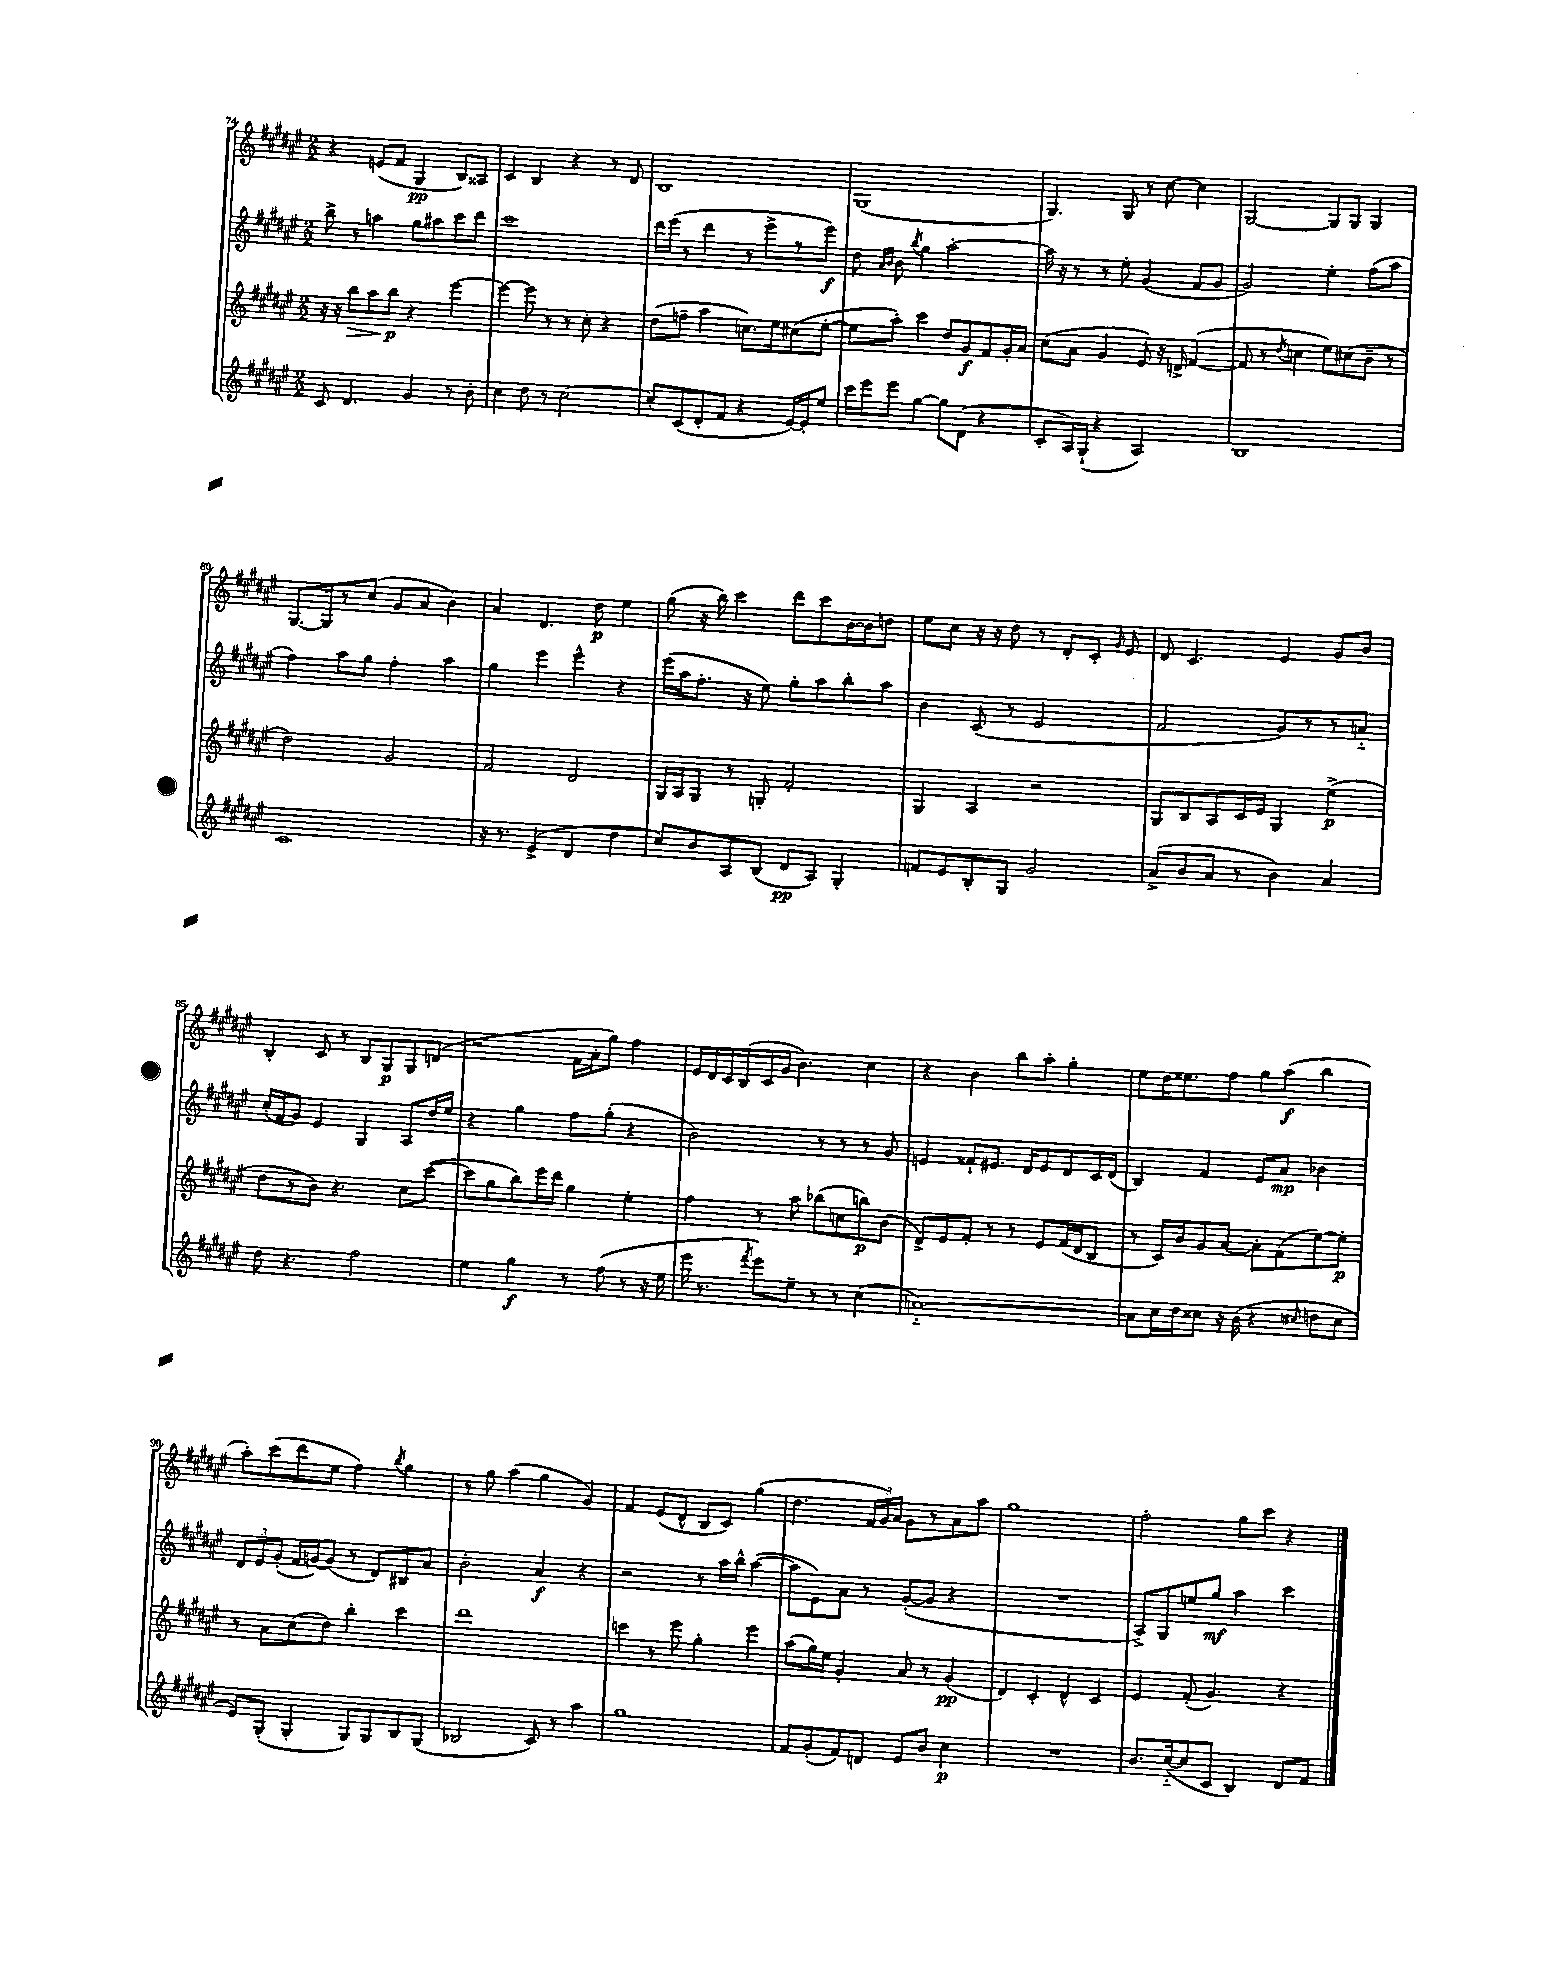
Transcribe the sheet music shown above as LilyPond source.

<<
\new StaffGroup <<
\new Staff = "s0" {
    \clef treble \key fis \major \numericTimeSignature \time 2/2
    \autoBeamOff r4 e'8[( fis'8] gis4\pp b8[) aisis8] |
    cis'4 b4 r4 r8 dis'8 |
    b1 |
    gis1( |
    gis4.) gis8 r8 cis''8~ cis''4 |
    gis2~ gis8[ gis8] gis4 |
    gis8.[~ gis16 r8 cis''8]( gis'8[ ais'8] b'4) |
    ais'4 dis'4. dis''8\p eis''4 |
    gis''8( r16 b''16) cis'''4 dis'''8[ cis'''8 b'16~ b'16 d''8] |
    eis''8[ cis''8] r16 r16 dis''8 r8 dis'8[-. cis'8]-. \grace { gis'16 } eis'8 |
    dis'8 cis'4. eis'4 gis'8[ b'8] |
    b4-. cis'8 r8 b8[ gis8\p gis8 d'8]( |
    r2 fis'16[ ais'16-. gis''8]) fis''4 |
    eis'16[ dis'16 cis'16 b16( cis'16 gis'16] b'4.) cis''4 |
    r4 b'4 b''8[ ais''8]-. gis''4-. |
    eis''8[ dis''16 eisis''8. fis''8] gis''8[ ais''8]\f( b''4 |
    ais''8[-.) cis'''8( dis'''8 eis''8] fis''4) \acciaccatura { b''8 } gis''4 |
    r8 gis''8 ais''4( gis''4 gis'4) |
    fis'4 eis'8[( dis'8]-^ b8[ cis'8]) gis''4( |
    dis''4. \tuplet 3/2 { fis'16[ gis'16) ais'16] } gis'8[ r8 ais'8 ais''8] |
    gis''1 |
    fis''2-. gis''8[ cis'''8] r4 \bar "|." |
}
\new Staff = "s1" {
    \clef treble \key fis \major \numericTimeSignature \time 2/2
    \autoBeamOff b''8-> r8 a''4 gis''8[ ais''8 cis'''8 dis'''8] |
    cis'''1 |
    dis'''16[ eis'''16]( r8 dis'''4 r8 eis'''8[-> r8 eis'''8]\f) |
    dis''8 \grace { ais'16[ b'16] } b'8 \acciaccatura { b''8 } gis''4 ais''2~-. |
    ais''16 r16 r8 r8 eis''8-. gis'4( fis'8[ gis'8] |
    gis'2) eis''4-. fis''8[( ais''8] |
    fis''4) ais''8[ gis''8] fis''4-. ais''4 |
    gis''4 eis'''4 eis'''4-^ r4 |
    eis'''16[( ais''16 fis''8.]-. r16 eis''8) gis''8[-. ais''8 b''8-. ais''8] |
    b'4 cis'8( r8 eis'2 |
    fis'2 gis'8[) r8 r8 a'8]-_ |
    cis''16[-.( fis'16 gis'8]) eis'4 gis4 ais8[ dis''16 eis''16] |
    r4 gis''4 fis''8[ gis''8]-.( r4 |
    b'2) r8 r8 r8 gis'8 |
    e'4 fisis'8[-! eis'8.] dis'16[ eis'8 dis'8 cis'16 dis'16]( |
    b4) fis'4 eis'8[ ais'8]\mp bes'4 |
    \tuplet 3/2 { dis'8[ eis'8 gis'8]-.( } fis'16[ g'16~) g'8]( r8 dis'8[) bis8 ais'8] |
    b'2-. ais'4\f r4 |
    r2 r8 ais''16[ b''16]-^ ais''4~( |
    ais''8[ eis'8) ais'8] r8 gis'8[~-.( gis'8] r4 |
    R1 |
    ais8[->) gis8 e''8 gis''8]\mf ais''4 cis'''4 \bar "|." |
}
\new Staff = "s2" {
    \clef treble \key fis \major \numericTimeSignature \time 2/2
    \autoBeamOff r16 r16 b''8[\> ais''8 b''8]\p\! r4 eis'''4~ |
    eis'''4~ eis'''8 r8 r8 cis''8-. r4 |
    dis''8[( f''8]-- ais''4 c''8.[) eis''16 cis''8( eis''8]~-. |
    eis''8[ ais''8]-.) cis'''4 dis''8[ gis'8\f fis'8 gis'16-. ais'16] |
    cis''8[( ais'8] gis'4 eis'8) r16 d'16-> fis'4~( |
    fis'8 r8 \acciaccatura { dis''8 } c''4 eis''8[) cis''8( b'8]-- r8 |
    dis''2) gis'2 |
    fis'2 dis'2 |
    gis16[ ais16 gis8] r8 g8-. fis'2-. |
    gis4 ais4 r2 |
    gis8[ b8 ais8 cis'16 eis'16] gis4 eis''4->\p( |
    dis''8[ r8 b'8]) r4. cis''8[ cis'''8]~( |
    cis'''8[ gis''8 b''8) eis'''16 dis'''16] gis''4 eis''4-. |
    fis''4 r8 ais''8 bes''8[( c''8 b''8\p) b'8]( |
    dis'8[->) eis'8 fis'8]-. r8 r8 eis'8[ fis'16( dis'16 b8] |
    r8 cis'16[) b'16 gis'8 ais'8]~ ais'8[-. fis'8( eis''8~) eis''8]-.\p |
    r8 ais'8[ cis''8( dis''8]) b''4-. cis'''4 |
    dis'''1 |
    c'''4 r8 eis'''8 gis''4-. eis'''4 |
    ais''8[( gis''16) eis''16] gis'4-. ais'8 r8 gis'4\pp( |
    dis'4) cis'4-. dis'4-^ cis'4 |
    eis'4 fis'8-.( gis'4.) r4 \bar "|." |
}
\new Staff = "s3" {
    \clef treble \key fis \major \numericTimeSignature \time 2/2
    \autoBeamOff cis'8 dis'4. gis'4 r8 b'8-. |
    cis''4 dis''8 r8 cis''2~ |
    cis''8[-. cis'8( dis'8-. fis'8] r4 eis'16[~) eis'16-. eis''8] |
    cis'''16[ eis'''16 eis'''8] gis''4~ gis''8[ dis'8]( r4 |
    cis'8[-. ais16) gis16]-!( r4 ais2) |
    b1 |
    cis'1 |
    r16 r8. eis'4->( dis'4 dis''4 |
    cis''8[) b'8 ais8 b8]( dis'8[\pp ais8]) gis4-. |
    f'8[ eis'8 b8-. gis8] gis'2 |
    ais'8[->( b'8 ais'8] r8 b'4) ais'4 |
    dis''8 r4. fis''2 |
    eis''4 gis''4\f r8 fis''8( r8 r16 eis''16 |
    eis'''16 r8. \acciaccatura { fis'''8 } eis'''8[) eis''8]-- r8 r8 cis''4( |
    a'1~-_) |
    a'8[ cis''16 dis''16 cisis''8] r16 b'16( r4 \grace { cis''16 } d''8[ cis''8] |
    eis'8[) gis8]-.( gis4-. gis8[) gis8 b8 gis8]( |
    bes2 cis'8) r8 ais''4 |
    gis''1 |
    fis'8[ gis'8-.( fis'8) d'8] eis'8[ b'8] cis''4\p |
    R1 |
    b'8.[ cis''16~-_( cis''8 cis'8] b4) dis'8[ fis'8] \bar "|." |
}
>>
>>
\layout { \context { \Score currentBarNumber = #74 } }
